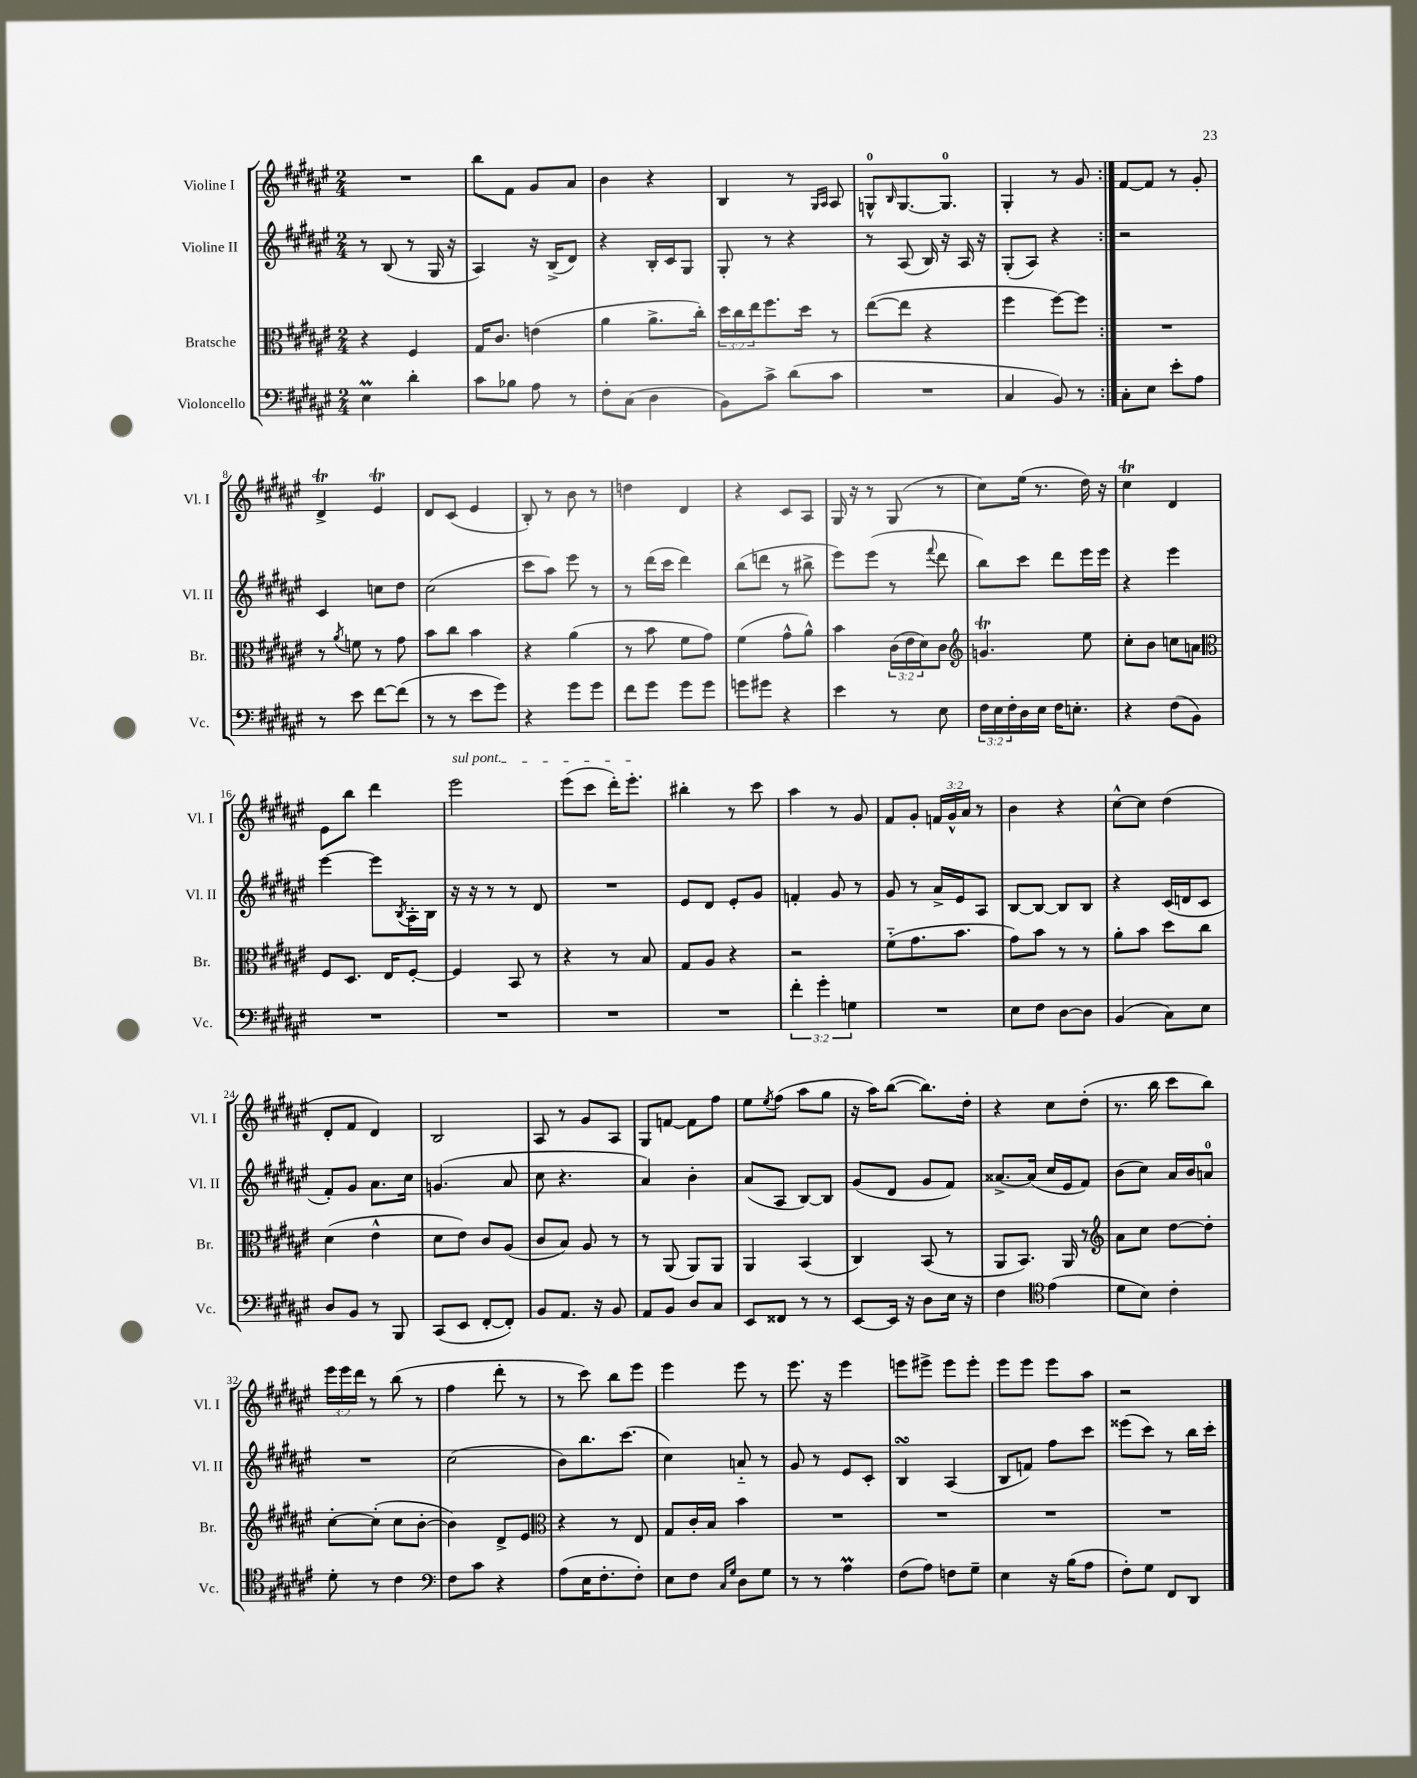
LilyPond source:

<<
\new StaffGroup <<
\new Staff = "s0" \with { instrumentName = "Violine I" shortInstrumentName = "Vl. I" } {
    \clef treble \key fis \major \numericTimeSignature \time 2/4 \override Staff.TupletNumber.text = #tuplet-number::calc-fraction-text
    \repeat volta 2 { R2 |
    b''8 fis'8 gis'8 ais'8 |
    b'4 r4 |
    b4 r8 \grace { gis16 ais16 } ais8 |
    g8-0-^ \grace { b16 } g8.~ g8.-0 |
    gis4-. r8 gis'8 | }
    fis'8~ fis'8 r8 gis'8-. |
    dis'4->\trill eis'4\trill |
    dis'8 cis'8( eis'4 |
    b8-.) r8 b'8 r8 |
    d''4 dis'4 |
    r4 cis'8 ais8 |
    gis16 r16 r8 gis8( r8 |
    cis''8) eis''16( r8. dis''16) r16 |
    cis''4\trill dis'4 |
    eis'8 b''8 dis'''4 |
    \once \override TextSpanner.bound-details.left.text = \markup { \italic "sul pont." } eis'''2\startTextSpan |
    eis'''8( cis'''8 dis'''16-.) eis'''8.-.\stopTextSpan |
    bis''4-. r8 cis'''8 |
    ais''4 r8 gis'8 |
    fis'8 gis'8-. \tuplet 3/2 { f'16 gis'16-^ ais'16 } r8 |
    b'4 r4 |
    cis''8~-^ cis''8 dis''4( |
    dis'8-. fis'8 dis'4) |
    b2 |
    ais8 r8 gis'8 ais8 |
    gis8 f'8~ f'8 fis''8 |
    eis''8 \acciaccatura { eis''8 } fis''8( ais''8 gis''8 |
    r16 ais''16) b''8~( b''8.) dis''16-. |
    r4 cis''8 dis''8-.( |
    r8. b''16 cis'''8 b''8) |
    \tuplet 3/2 { eis'''16 eis'''16 dis'''16 } r8 b''8( r8 |
    fis''4 dis'''8-. r8 |
    r8 cis'''8) b''8 eis'''8 |
    eis'''4 eis'''8 r8 |
    eis'''8. r16 eis'''4 |
    e'''8 eis'''8-> eis'''8 eis'''8-. |
    eis'''8 eis'''8 eis'''8 ais''8 |
    r2 \bar "|." |
}
\new Staff = "s1" \with { instrumentName = "Violine II" shortInstrumentName = "Vl. II" } {
    \clef treble \key fis \major \numericTimeSignature \time 2/4
    \repeat volta 2 { r8 b8( r8 gis16 r16 |
    ais4) r16 b16->( dis'8) |
    r4 b16-. cis'16 gis8 |
    gis8-. r8 r4 |
    r8 ais8( b16) r16 ais16 r16 |
    gis8-.( ais8) r4 | }
    r2 |
    cis'4 c''8 dis''8 |
    cis''2( |
    cis'''8 ais''8) eis'''8 r8 |
    r8 dis'''16( cis'''16 dis'''4) |
    b''8( d'''8 r8 bis''8-> |
    eis'''8) eis'''8( r8 \appoggiatura { fis'''8 } dis'''8 |
    b''8) cis'''8 dis'''8 eis'''16 eis'''16 |
    r4 eis'''4 |
    eis'''4~ eis'''8 \acciaccatura { b8 } ais16-. b16 |
    r16 r16 r8 r8 dis'8 |
    R2 |
    eis'8 dis'8 eis'8-. gis'8 |
    f'4-. gis'8 r8 |
    gis'8 r8 ais'16-> eis'16 ais8 |
    b8~ b8~ b8 b8 |
    r4 cis'16( d'16 cis'8 |
    fis'8-.) gis'8 ais'8. cis''16 |
    g'4.( ais'8 |
    cis''8 r4. |
    ais'4) b'4-. |
    ais'8( ais8 b8~) b8 |
    gis'8( dis'8 gis'8 fis'8) |
    aisis'8.~-> aisis'16( cis''16 eis'16 fis'8) |
    b'8( cis''8) ais'16 b'16 a'8-0 |
    R2 |
    cis''2( |
    b'8) b''8. cis'''8.( |
    cis''4) a'8-_ r8 |
    gis'8 r8 eis'8 cis'8-. |
    b4\turn ais4( |
    b8 f'8) fis''8 cis'''8 |
    eisis'''8( cis'''8) r8 b''16 cis'''16-. \bar "|." |
}
\new Staff = "s2" \with { instrumentName = "Bratsche" shortInstrumentName = "Br." } {
    \clef alto \key fis \major \numericTimeSignature \time 2/4 \override Staff.TupletNumber.text = #tuplet-number::calc-fraction-text
    \repeat volta 2 { r4 fis4 |
    gis16 cis'8. e'4( |
    ais'4 ais'8.-> cis''16-.) |
    \tuplet 3/2 { dis''16 cis''16 eis''16 } fis''8. dis''16 r8 |
    eis''8~( eis''8 r4 |
    fis''4 fis''8~) fis''8 | }
    R2 |
    r8 \acciaccatura { ais'8 } f'8 r8 gis'8 |
    b'8 cis''8 b'4 |
    r4 ais'4( |
    r8 b'8 fis'8 gis'8) |
    fis'4( gis'8-^ ais'8-^) |
    b'4 \tuplet 3/2 { cis'16( eis'16 dis'16) } cis'8 |
    \clef treble g'4.\trill eis''8 |
    cis''8-. b'8 c''8 a'8 |
    \clef alto fis8 dis8. eis16 fis8~-. |
    fis4 b,8 r8 |
    r4 r8 b8 |
    gis8 ais8 r4 |
    r2 |
    fis'8-_( gis'8. b'8. |
    gis'8) b'8 r8 r8 |
    ais'8-. b'8 dis''8 cis''8 |
    dis'4( eis'4-^ |
    dis'8 eis'8) cis'8 ais8( |
    cis'8 b8) ais8 r8 |
    r8 ais,8( ais,8) ais,8 |
    ais,4 b,4( |
    cis4) b,8( r8 |
    ais,8 b,8.) ais,16 r8 |
    \clef treble ais'8 cis''8 dis''8~ dis''8-. |
    cis''8~-. cis''8-.( cis''8 b'8~-. |
    b'4) dis'8-> eis'8 |
    \clef alto r4 r8 eis8 |
    gis8 cis'16-. b16 b'4 |
    R2 |
    R2 |
    R2 |
    R2 \bar "|." |
}
\new Staff = "s3" \with { instrumentName = "Violoncello" shortInstrumentName = "Vc." } {
    \clef bass \key fis \major \numericTimeSignature \time 2/4 \override Staff.TupletNumber.text = #tuplet-number::calc-fraction-text
    \repeat volta 2 { eis4\prall dis'4-. |
    cis'8 bes8 ais8 r8 |
    fis8-. cis8( dis4 |
    b,8) cis'8-> dis'8( cis'8 |
    R2 |
    cis4 b,8) r8 | }
    cis8-. eis8 eis'8-. ais8 |
    r8 eis'8 fis'8~ fis'8( |
    r8 r8 eis'8 gis'8) |
    r4 gis'8 gis'8 |
    fis'8 gis'8 gis'8 gis'8 |
    g'8 gis'8 r4 |
    eis'4 r8 eis8 |
    \tuplet 3/2 { fis16 eis16 fis16-. } dis16 eis16 fis16 e8.-. |
    r4 fis8( b,8) |
    R2 |
    R2 |
    R2 |
    R2 |
    \tuplet 3/2 { fis'4-. gis'4-. g4 } |
    R2 |
    eis8 fis8 dis8~ dis8 |
    b,4( cis8) eis8 |
    dis8 b,8 r8 b,,8 |
    cis,8( eis,8 fis,8~-. fis,8-.) |
    b,8 ais,8. r16 b,8 |
    ais,8 b,8 dis8 cis8 |
    eis,8 fisis,8 r8 r8 |
    eis,8~ eis,16 r16 dis8 eis16 r16 |
    fis4 \clef tenor eis'4( |
    dis'8 b8) cis'4-. |
    dis'8-. r8 cis'4 |
    \clef bass fis8 cis'8 r4 |
    ais8( eis16 fis8.-. fis8-.) |
    eis8 fis8 \grace { cis16 gis16 } dis8 gis8 |
    r8 r8 ais4\prall |
    fis8( ais8) f8 gis8-- |
    eis4 r16 b16( ais8 |
    fis8-.) gis8 fis,8 dis,8 \bar "|." |
}
>>
>>
